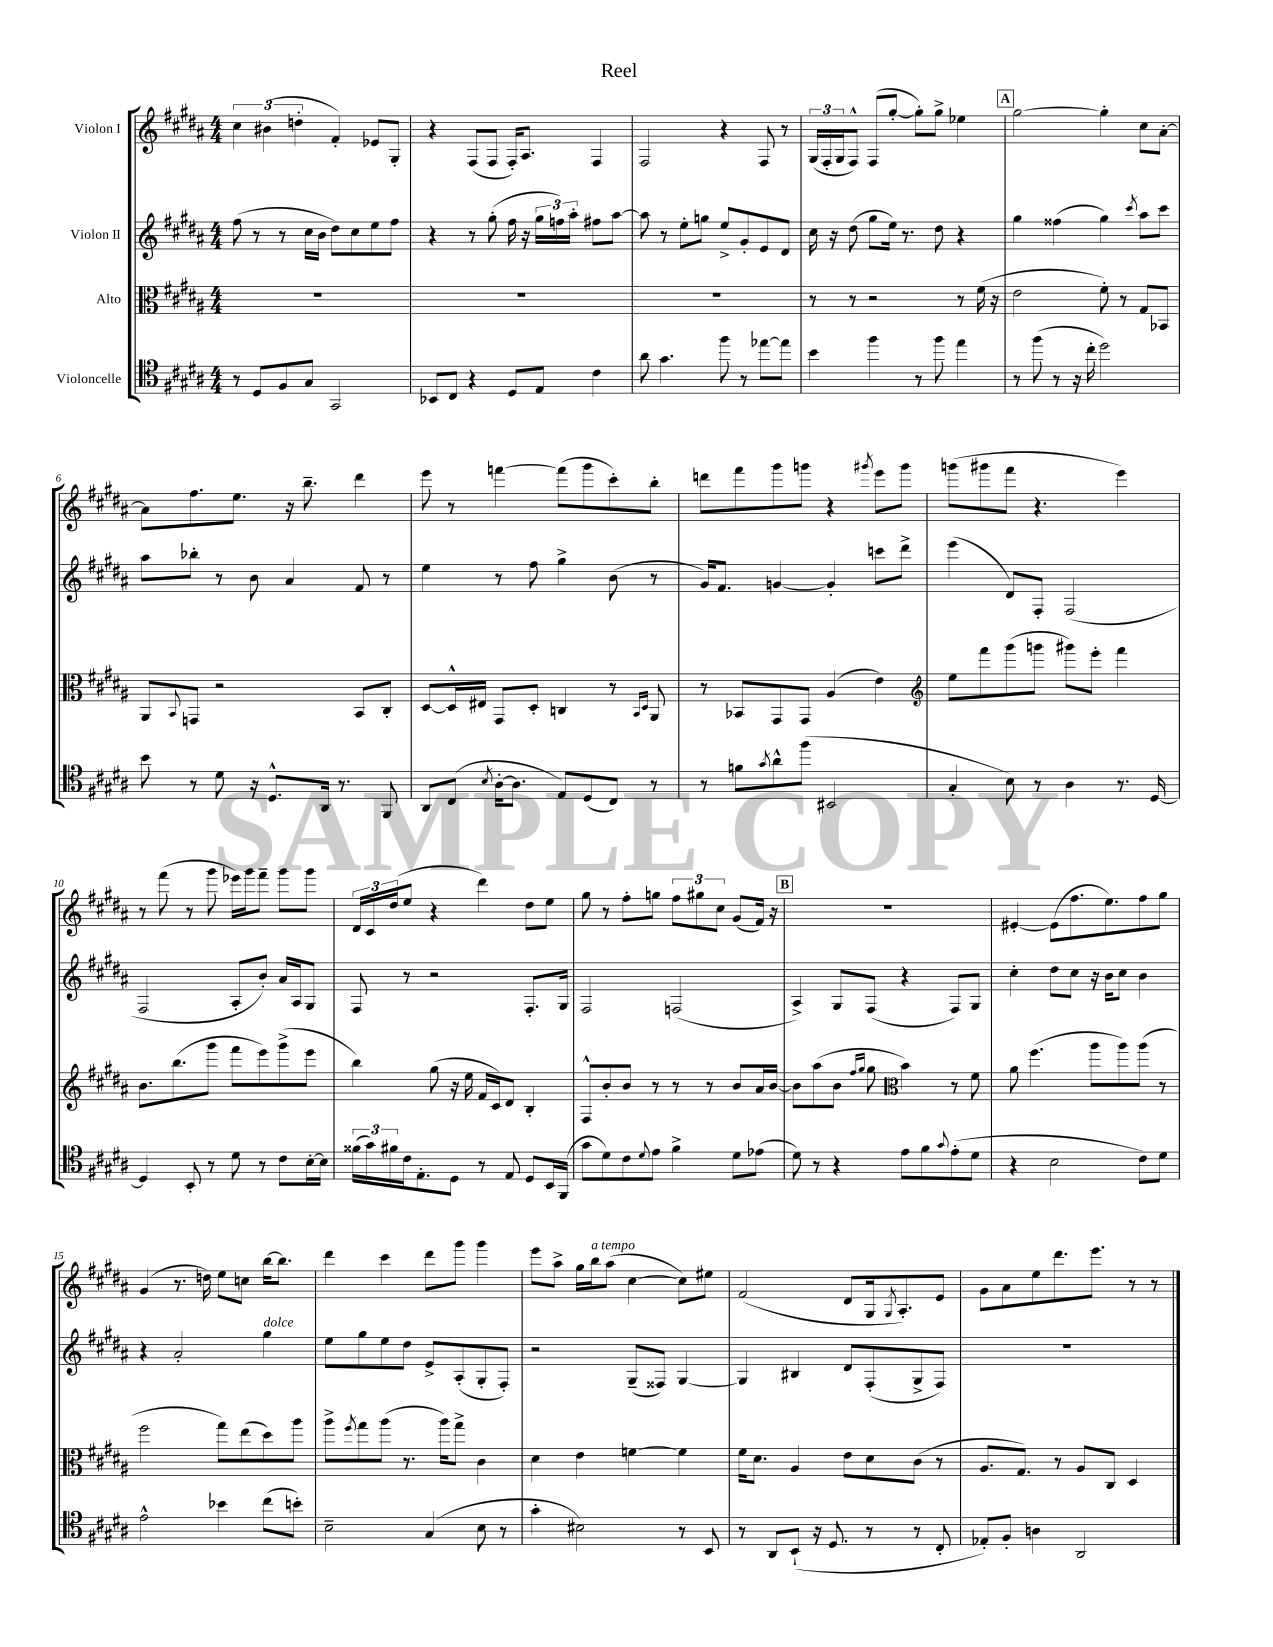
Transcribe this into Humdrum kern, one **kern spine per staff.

**kern	**kern	**kern	**kern
*staff4	*staff3	*staff2	*staff1
*clefC4	*clefC3	*clefG2	*clefG2
*k[f#c#g#d#a#]	*k[f#c#g#d#a#]	*k[f#c#g#d#a#]	*k[f#c#g#d#a#]
*M4/4	*M4/4	*M4/4	*M4/4
8r	1r	(8ff#	6cc#
8D#	.	8r	.
.	.	.	(6b#
8F#	.	8r	.
.	.	.	6dd'
8G#	.	16cc#	.
.	.	16b	.
2GG#	.	8dd#)	4f#')
.	.	8cc#	.
.	.	8ee	8e-
.	.	8ff#	8G#'
=	=	=	=
8BB-	1r	4r	4r
8C#	.	.	.
4r	.	8r	(8F#
.	.	(8gg#'	8F#
8D#	.	16ff#	16F#')
.	.	16r	8.A#
8E	.	24gg#	.
.	.	24ff)	.
.	.	24aa#'	.
4c#	.	8ff#	4F#
.	.	[8aa#	.
=	=	=	=
8a#	1r	8aa#]	2F#
4.g#	.	8r	.
.	.	8ee'	.
.	.	8gg	.
8ff#	.	8ee^	4r
8r	.	8g#'	.
[8ee-	.	8e	8F#
8ee-]	.	8d#	8r
=	=	=	=
4b	8r	16cc#	(24G#
.	.	.	24F#'
.	.	16r	.
.	.	.	24G#
.	8r	(8dd#	8F#^^)
4ff#	2r	8gg#	(8F#
.	.	16ee)	[8gg#'
.	.	8.r	.
8r	.	.	8gg#'])
8ff#	.	8dd#	8gg#^
4ee	8r	4r	4ee-
.	(16f#	.	.
.	16r	.	.
=	=	=	=
8r	2e	4gg#	[2gg#
(8ff#	.	.	.
8r	.	(4ff##	.
16r	.	.	.
16cc#'	.	.	.
2dd#)	8f#')	4gg#)	4gg#']
.	8r	.	.
.	.	8qccc#	.
.	8G#	8aa#	8cc#
.	8BB-	8ccc#	[8a#'
=	=	=	=
8b	8AA#	8aa#	8a#]
.	8qqBB	.	.
8r	8GG	8bb-'	8.ff#
8d#	2r	8r	.
.	.	.	8.ee
16r	.	8b	.
8.D#^^	.	.	.
.	.	4a#	16r
.	.	.	8.bb~
16AA#	.	.	.
8.r	.	.	.
.	8BB	8f#	4ddd#
8FF#	8C#'	8r	.
=	=	=	=
8AA#	[8D#	4ee	8eee
(8C#	16D#^^]	.	8r
.	16E#	.	.
8qB	.	.	.
[16A#'	8GG#	8r	[4fff
8.A#]	.	.	.
.	8D#'	8ff#	.
8E)	4C	4gg#^	(8fff]
(8D#	.	.	8ggg#
8C#)	8r	(8b	8ccc#')
.	16qqBB	.	.
.	16qqD#	.	.
8r	8AA#	8r	8bb'
=	=	=	=
8r	8r	16g#)	8ddd
.	.	8.f#	.
8f	8BB-	.	8fff#
8qg#	.	.	.
8a#^^	8GG#	[4g	8ggg#
(8ff#	8GG#	.	8ggg
2BB#	(4A#	4g']	4r
.	.	.	8qggg#
.	4e)	8ccc	8eee
.	.	8ddd#^	8ggg#
=	=	=	=
*	*clefG2	*	*
4G#'	8ee	(4eee	(8ggg
.	8fff#	.	8ggg#
8B)	(8ggg#	8d#)	8fff#
8r	8ggg	8F#'	4.r
4A#	8ggg#)	(2F#	.
.	8eee'	.	.
8.r	4fff#	.	4eee)
[16D#	.	.	.
=	=	=	=
4D#]	8.b	2F#	8r
.	.	.	(8fff#
.	(8.bb	.	.
8BB'	.	.	8r
8r	8ggg#	.	8ggg#
8d#	8fff#	8A#'	16eee-)
.	.	.	16ggg#
8r	8eee)	8b')	8fff#~
8c#	(8ggg#^	16a#	8ggg#
.	.	16A#	.
[16B'	8eee	8G#	8ggg#
16B]	.	.	.
=	=	=	=
(24f##	4bb)	8F#	24d#
24g#)	.	.	24c#
24f#	.	.	(24dd#
16c#	.	8r	8ee
8.E'	.	.	.
.	(8gg#	2r	4r
8D#	16r	.	.
.	16ee	.	.
8r	16f#	.	4ddd#)
.	16c#)	.	.
8E	8d#	.	.
8D#	4B'	8.F#'	8dd#
16BB	.	.	8ee
(16FF#	.	16G#	.
=	=	=	=
8g#	8F#^^	2F#	8gg#
8d#)	8b'	.	8r
8c#	8b	.	8ff#'
8qqd#	.	.	.
8e	8r	.	8gg
4f#^	8r	(2F	12ff#
.	.	.	12gg#
.	8r	.	.
.	.	.	12cc#
8d#	8b	.	(8g#
(8e-	16a#	.	16f#)
.	[16b	.	16r
=	=	=	=
8d#)	8b]	4A#^)	1r
8r	(8aa#	.	.
4r	8b	8G#	.
.	16qqff#	.	.
.	16qqgg#	.	.
.	8gg#	(8F#	.
*	*clefC3	*	*
8e	4b)	4r	.
8f#	.	.	.
8qqg#	.	.	.
(8e'	8r	8F#)	.
8d#	8f#	8G#	.
=	=	=	=
4r	8a#	4cc#'	[4e#'
.	(4.ff#	.	.
2B	.	8dd#	(8e#]
.	.	8cc#	8.ff#
.	8aa#	16r	.
.	.	16b	8.ee)
.	8aa#)	8cc#	.
8c#)	(8aa#	4b	8ff#
8d#	8r	.	8gg#
=	=	=	=
2e^^	2ff#	4r	(4g#
.	.	2a#'	8.r
.	.	.	16dd)
4b-	8gg#)	.	8ee
.	(8ee	.	8cc
(8cc#	8dd#)	4gg#	[16bb
.	.	.	8.bb]
8b')	8aa#	.	.
=	=	=	=
2B~	8aa#^	8ee	4ddd#
.	8qff#	.	.
.	8gg#	8gg#	.
.	(8aa#	8ee	4ccc#
.	8.r	8dd#	.
(4G#	.	8e^	8ddd#
.	16aa#)	.	.
.	8gg#^	(8A#'	8ggg#
8B	4c#	8G#'	4ggg#
8r	.	8F#')	.
=	=	=	=
4g#'	4d#	2r	8eee
.	.	.	8aa#^
2B#)	4e	.	16gg#
.	.	.	16bb
.	.	.	(8aa#
.	[4f	(8G#~	[4cc#
.	.	8F##)	.
8r	4f]	[4G#	8cc#])
8BB	.	.	8ee#
=	=	=	=
8r	16f#	4G#]	(2f#
.	8.d#	.	.
8AA#	.	.	.
(8BB`	4A#	4B#	.
16r	.	.	.
8.D#	.	.	.
.	8e	8d#	8d#
8r	8d#	(8F#'	16G#
.	.	.	8qG#
.	.	.	8.A#')
8r	(8c#	8G#^	.
8C#'	8r	8F#)	8e
=	=	=	=
8E-')	8.A#	1r	8g#
8F#'	.	.	8a#
.	8.G#)	.	.
4A	.	.	8ee
.	8r	.	8.ddd#
2AA#	8A#	.	.
.	.	.	8.eee
.	8C#	.	.
.	4D#	.	8r
.	.	.	8r
==	==	==	==
*-	*-	*-	*-
